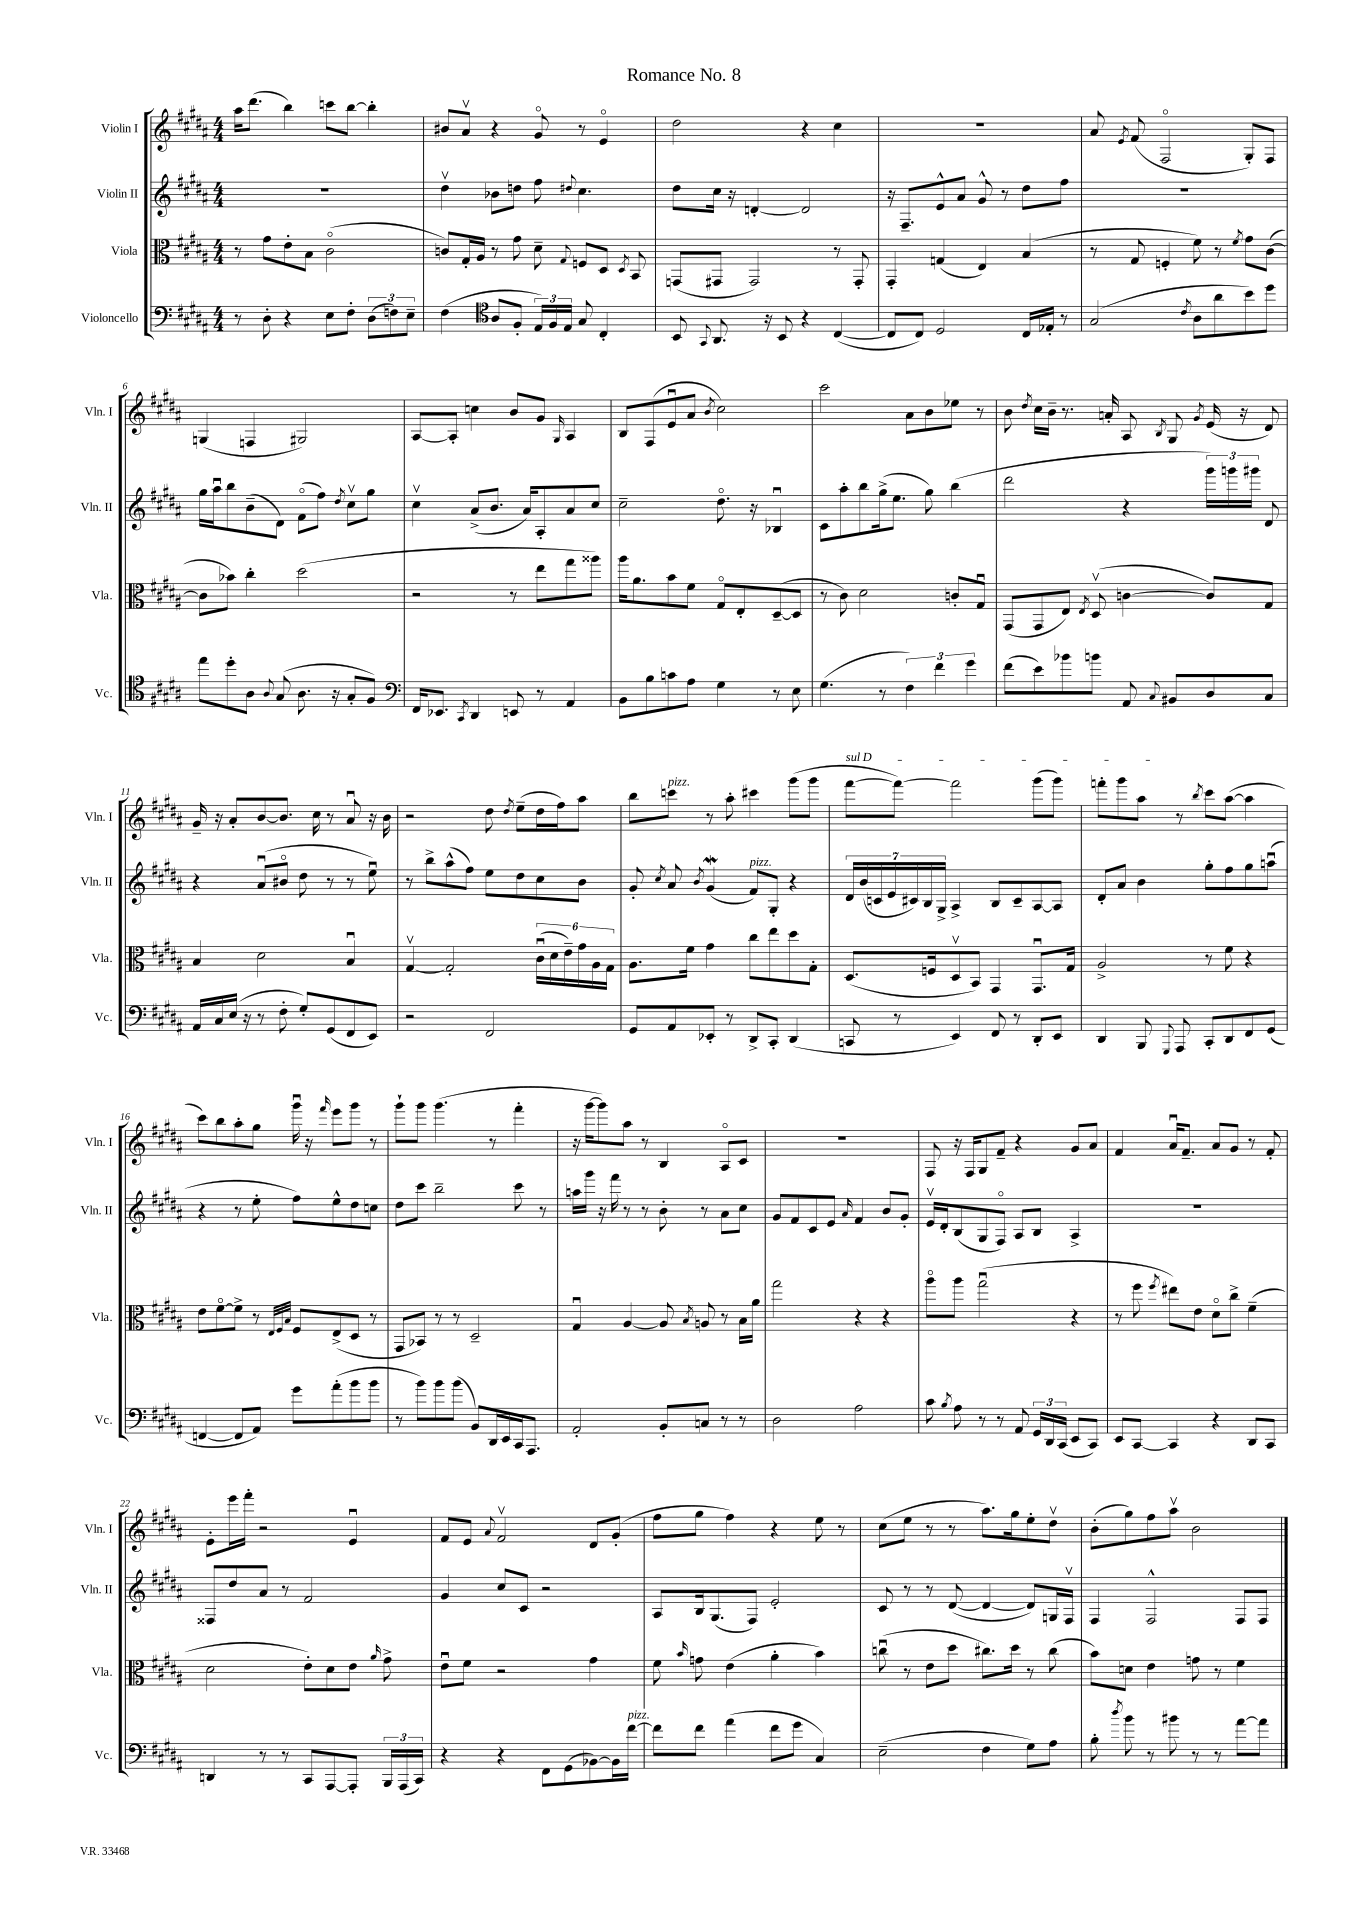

**kern	**kern	**kern	**kern
*staff4	*staff3	*staff2	*staff1
*clefF4	*clefC3	*clefG2	*clefG2
*k[f#c#g#d#a#]	*k[f#c#g#d#a#]	*k[f#c#g#d#a#]	*k[f#c#g#d#a#]
*M4/4	*M4/4	*M4/4	*M4/4
8r	8r	1r	16aa#
.	.	.	(8.ddd#
8D#'	8g#	.	.
4r	8e'	.	4bb)
.	8B	.	.
8E	(2c#o	.	8ccc
8F#'	.	.	[8bb
(12D#	.	.	4bb']
12F)	.	.	.
12E~	.	.	.
=	=	=	=
(4F#	8c)	4dd#v	8b#
.	16G#'	.	8a#v
.	16A#	.	.
*clefC4	*	*	*
8A#	8r	8b-	4r
8F#'	8g#	8dd	.
24E)	8d#~	8ff#	8g#o
24F#	.	.	.
24E	.	.	.
.	8qqG#	8qqdd#	.
8G#	8F	4.cc#	8r
4C#'	8D#	.	4eo
.	8qD#	.	.
.	8BB	.	.
=	=	=	=
8BB	(8GG	8dd#	2dd#
8qqGG#	.	.	.
8.AA#	8GG#	16cc#	.
.	.	16r	.
.	2GG#)	[4d'	.
16r	.	.	.
8BB	.	.	.
4r	.	2d]	4r
([4C#	8r	.	4cc#
.	8GG#'	.	.
=	=	=	=
8C#]	4GG#'	16r	1r
.	.	8.F#~	.
8C#)	.	.	.
2D#	(4G	8e^^	.
.	.	8a#	.
.	4E)	8g#^^	.
.	.	8r	.
16C#	(4B	8dd#	.
16E-'	.	.	.
8r	.	8ff#	.
=	=	=	=
(2G#	8r	1r	8a#
.	.	.	8qe
.	8G#	.	(8f#
.	4F'	.	2F#o
8qc#	.	.	.
8A#	8f#)	.	.
8a#	8r	.	.
.	8qf#	.	.
8b)	8g#	.	8G#')
8dd#	([8c#	.	8F#
=	=	=	=
8ee	8c#]	16gg#	(4G
.	.	16aa#u	.
8dd#'	8b-)	8bb	.
8A#	4cc#'	(8b~	4F
8qqA#	.	.	.
(8G#	.	8d#)	.
8.A#	(2dd#	(8f#o	2G#)
.	.	8ff#)	.
16r	.	.	.
.	.	8qdd#	.
8G#'	.	8cc#v	.
8F#)	.	8gg#	.
=	=	=	=
*clefF4	*	*	*
16FF#	2r	4cc#v	[8A#
8.EE-	.	.	.
.	.	.	8A#']
8qCC#	.	.	.
4DD#	.	(8a#^	4cc
.	.	8.b	.
8EE	8r	.	8b
.	.	16a#)	.
8r	8ee	8A#'	8g#
.	.	.	16qqG#
4AA#	8gg#	8a#	4A#
.	8aa##)	8cc#	.
=	=	=	=
8BB	16aa#	2cc#~	8B
.	8.a#	.	.
8B	.	.	(8F#
8c	8b	.	8eu
8A#	8f#	.	8a#
.	.	.	8qb
4G#	8G#o	8.dd#o	2cc#)
.	8E'	.	.
.	.	16r	.
8r	([8D#~	4B-u	.
8E	8D#]	.	.
=	=	=	=
(4.G#	8r	8c#	2ccc#
.	8c#)	8aa#'	.
.	2d#	8bb	.
8r	.	(16gg#^	.
.	.	8.ee	.
6F#)	.	.	8a#
.	.	8gg#)	8b
6f#	.	.	.
.	8c'	(4bb	8ee-
6g#	.	.	.
.	8G#u	.	8r
=	=	=	=
(8f#	(8GG#	2ddd#	8b
.	.	.	8qdd#
8e)	8GG#	.	16cc#
.	.	.	16b~
8b-	8E)	.	8.r
.	8qE	.	.
8b	(8D#v	.	.
.	.	.	16a'
8AA#	[4c	4r	8A#
8qqC#	.	.	8qB
8BB#	.	.	8G#
.	.	.	8qg#
8D#	8c])	24ggg#)	(16e
.	.	24ggg	.
.	.	.	16r
.	.	24ggg#	.
8C#	8G#	8d#	8d#)
=	=	=	=
16AA#	4B	4r	16g#~
16C#	.	.	16r
(16E	.	.	8a#'
16r	.	.	.
8r	2d#	(8a#u	[8b
8F#'	.	8b#o	8.b]
8G#')	.	8dd#	.
.	.	.	16cc#
(8GG#	.	8r	8r
8FF#	4Bu	8r	8a#u
8EE)	.	8eeu)	16r
.	.	.	16b
=	=	=	=
2r	[4G#v	8r	2r
.	.	8bb^	.
.	2G#']	(8aa#^^	.
.	.	8ff#)	.
2FF#	.	8ee	8dd#
.	.	.	8qdd#
.	.	8dd#	(8ee~
.	(24c#u	8cc#	16dd#
.	24d#	.	.
.	.	.	16ff#)
.	24e~)	.	.
.	24g#	8b	8aa#
.	24A#	.	.
.	24G#	.	.
=	=	=	=
8GG#	8.A#	8g#'	8bb
.	.	8qcc#	.
8AA#	.	8a#	8ccc
.	16f#	.	.
.	.	8qb	.
8EE-'	4g#	(4g#	8r
8r	.	.	8aa#'
8DD#^	8cc#	8f#)	4ccc#
8CC#'	8ee	8G#'	.
(4DD#	8dd#	4r	(8ggg#
.	8G#'	.	8ggg#
=	=	=	=
8CC	(8.D#	28d#	[8fff#
.	.	(28b	.
.	.	28c	.
.	.	28e	.
8r	.	.	8fff#_)
.	.	28c#)	.
.	.	28B	.
.	16F	.	.
.	.	28G#^	.
4EE)	8D#v	4A#^	2fff#]
.	8BB)	.	.
8FF#	4GG#	8B	.
8r	.	8c#~	.
8DD#'	8.GG#u	[8A#	(8ggg#
8EE	.	8A#]	8ggg#)
.	16G#	.	.
=	=	=	=
4DD#	2A#^	8d#'	8fff'
.	.	8a#	8ggg#
8BBB	.	4b	8aa#
8qqGGG#	.	.	.
8AAA#	.	.	8r
.	.	.	8qbb
8CC#'	8r	8gg#'	8ccc#
8DD#	8f#	8ff#	([8aa#
8FF#	4r	8gg#	4aa#]
(8GG#	.	(8aau	.
=	=	=	=
[4FF	8e	4r	8ccc#)
.	[8f#o	.	8bb
8FF]	8f#^]	8r	8aa#'
8AA#)	8r	8ee'	8gg#
.	32qqE	.	.
.	32qqF#	.	.
.	32qqB	.	.
8g#	8F#	8ff#)	16ggg#u
.	.	.	16r
.	.	.	16qqfff#
(8a#'	(8E^	8ee^^	8eee
8b	8D#	8dd#	8ggg#
8b	8r	8cc	8r
=	=	=	=
8r	8GG#	8dd#	8ggg#`
8b)	8BB-)	8ccc#	8ggg#
8b	8r	2bb~	(4.ggg#
(8b	8r	.	.
8BB)	2D#~	.	.
16DD#	.	.	8r
16EE	.	.	.
16CC#	.	8ccc#	4fff#'
8.AAA#	.	.	.
.	.	8r	.
=	=	=	=
2AA#'	4G#u	16aa	16r
.	.	16ggg#	[16ggg#
.	.	16r	8ggg#])
.	.	16fff#	.
.	[4A#	8r	8aa#
.	.	8r	8r
8BB'	8A#]	8b'	4B
.	8qB	.	.
8C	8A	8r	.
8r	8r	8a#	8A#o
8r	16B	8cc#	8c#
.	16a#	.	.
=	=	=	=
2D#	2gg#	8g#	1r
.	.	8f#	.
.	.	8c#	.
.	.	8e	.
.	.	16qqa#	.
2A#	4r	4f#	.
.	4r	8b	.
.	.	8g#'	.
=	=	=	=
8c#	8aa#o	16ev	8F#
.	.	16d#'	.
8qB	.	.	.
8A#	8aa#	(8B	16r
.	.	.	16F#
8r	(2gg#u	8G#	8G#
8r	.	8F#o)	8f#~
8AA#	.	8A#	4r
24GG#	.	8B	.
24DD#	.	.	.
(24CC#	.	.	.
8EE	4r	4A#^	8g#
8CC#)	.	.	8a#
=	=	=	=
8EE	8r	1r	4f#
[8CC#	8ff#	.	.
.	8qff#	.	.
4CC#]	8ee#)	.	16a#u
.	.	.	8.f#~
.	8e	.	.
4r	8d#o	.	8a#
.	8cc#^	.	8g#
8DD#	(4f#~	.	8r
8CC#	.	.	8f#'
=	=	=	=
4DD	2d#	8F##	8e'
.	.	8dd#	16eee
.	.	.	16fff#'
8r	.	8a#	2r
8r	.	8r	.
8CC#	8e')	2f#	.
[8AAA#	8d#	.	.
8AAA#']	8e	.	4eu
.	16qqa#	.	.
24BBB	8g#^	.	.
(24AAA#	.	.	.
24CC#)	.	.	.
=	=	=	=
4r	8eu	4g#	8f#
.	8f#	.	8e
.	.	.	8qqa#
4r	2r	8cc#	2f#v
.	.	8c#	.
8FF#	.	2r	.
(8GG#	.	.	.
[8BB-)	4g#	.	8d#
16BB-]	.	.	(8g#'
[16f#	.	.	.
=	=	=	=
8f#]	8f#	8A#	8ff#
.	16qqb	.	.
8f#	8g	16B	8gg#
.	.	(8.G#	.
(4a#	(4e	.	4ff#)
.	.	8F#)	.
8f#	4a#'	2e'	4r
8g#	.	.	.
4C#)	4b)	.	8ee
.	.	.	8r
=	=	=	=
(2E~	(8ccu	8c#	(8cc#
.	8r	8r	8ee
.	8e	8r	8r
.	8dd#	([8d#	8r
4F#	8.cc#)	4d#_	8.aa#)
.	16dd#	.	16gg#
8G#)	8r	8d#])	8ee'
8A#	(8cc#	16G	8dd#v
.	.	16F#v	.
=	=	=	=
8B'	8b)	4F#	(8b'
8qdd#	.	.	.
8b	8d	.	8gg#)
8r	4e	2F#^^	8ff#
8b#	.	.	8aa#v
8r	8g	.	2b
8r	8r	.	.
[8a#	4f#	8F#	.
8a#]	.	8F#	.
==	==	==	==
*-	*-	*-	*-
